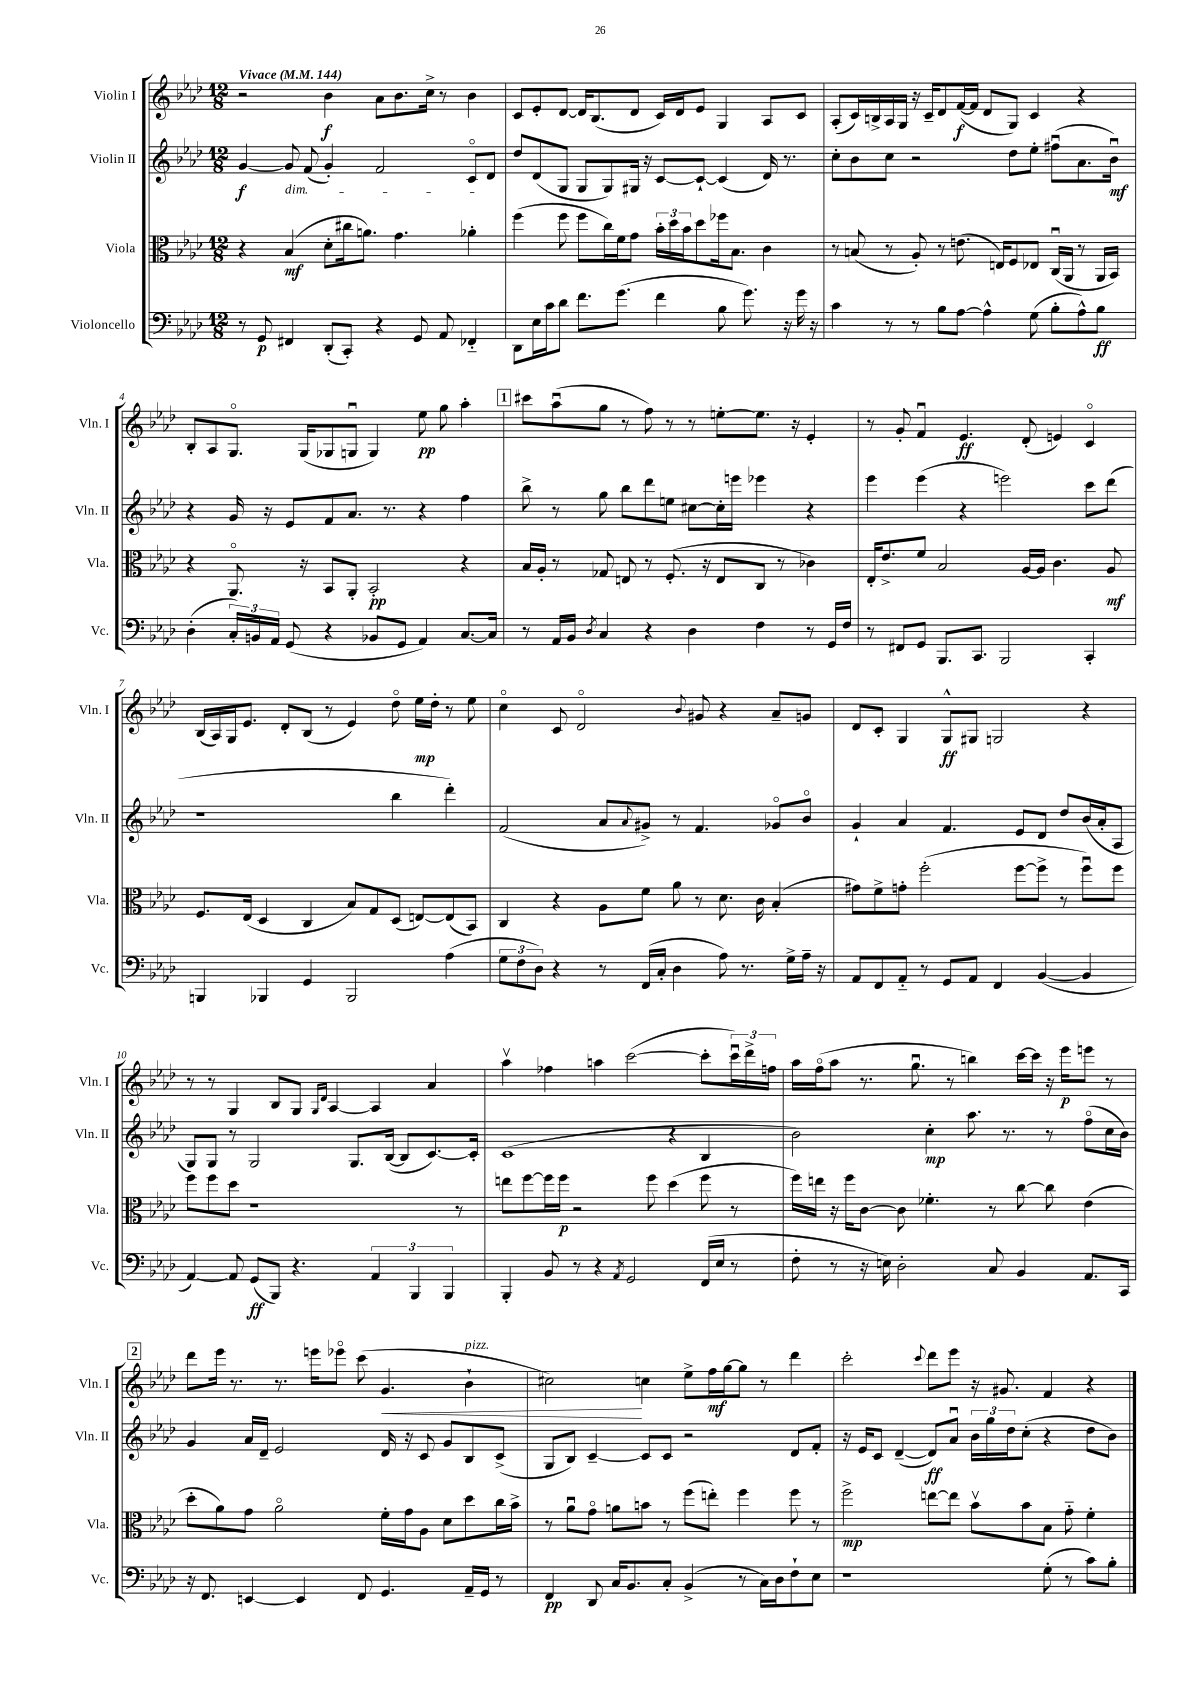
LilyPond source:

<<
\new StaffGroup <<
\new Staff = "s0" \with { instrumentName = "Violin I" shortInstrumentName = "Vln. I" } {
    \clef treble \key aes \major \numericTimeSignature \time 12/8 \tempo "Vivace" 4 = 144
    r2 bes'4\f aes'8 bes'8. c''16-> r8 bes'4 |
    c'8 ees'8-. des'8~ des'16 bes8.( des'8 c'16) des'16 ees'8 g4 aes8 c'8 |
    aes8-.( c'16) b16-> aes16 g16 r16 c'16-- des'8 f'16~\f( f'16 des'8 g8) c'4 r4 |
    bes8-. aes8 g8.\flageolet g16( ges8 g8\downbow g4) ees''8\pp g''8 aes''4-. |
    \mark \markup { \box "1" } cis'''8 aes''8\downbow( g''8 r8 f''8) r8 r8 e''8~-. e''8. r16 ees'4-. |
    r8 g'8-. f'4\downbow ees'4.\ff des'8-.( e'4) c'4\flageolet |
    bes16( aes16) g16 ees'8. des'8-. bes8( r8 ees'4) des''8\flageolet ees''16\mp des''16-. r8 ees''8 |
    c''4\flageolet c'8 des'2\flageolet \appoggiatura { bes'8 } gis'8 r4 aes'8-- g'8 |
    des'8 c'8-. g4 g8-^\ff gis8 g2 r4 |
    r8 r8 g4 bes8 g8 \grace { g16 des'16 } aes4~ aes4 aes'4 |
    aes''4\upbow fes''4 a''4 c'''2~( c'''8-. \tuplet 3/2 { c'''16\downbow) des'''16-> f''16 } |
    aes''16 f''16\flageolet( aes''8 r8. g''8.\downbow r8 b''4) c'''16~ c'''16 r16 ees'''16\p e'''8 r8 |
    \mark \markup { \box "2" } des'''8 ees'''16 r8. r8. e'''16 ees'''8\flageolet c'''8( g'4.\< bes'4-!^\markup { \italic "pizz." } |
    cis''2\!) c''4 ees''8-> f''16\mf g''16~ g''8 r8 des'''4 |
    c'''2-. \appoggiatura { c'''8 } des'''8 ees'''8 r16 gis'8. f'4 r4 \bar "|." |
}
\new Staff = "s1" \with { instrumentName = "Violin II" shortInstrumentName = "Vln. II" } {
    \clef treble \key aes \major \numericTimeSignature \time 12/8
    g'4~\f g'8\dim f'8( g'4-.) f'2 c'8\flageolet des'8\! |
    des''8 des'8( g8 g8 g8) gis16 r16 c'8~ c'8~-! c'4( des'16) r8. |
    c''8-. bes'8 c''8 r2 des''8 ees''8-. fis''8\downbow( aes'8. bes'16\downbow\mf) |
    r4 g'16 r16 ees'8 f'8 aes'8. r8. r4 f''4 |
    \mark \markup { \box "1" } bes''8-> r8 g''8 bes''8 des'''8 e''8 cis''8~ cis''16-. e'''16 ees'''4 r4 |
    ees'''4 ees'''4( r4 e'''2) c'''8 des'''8( |
    r1 bes''4 des'''4-.) |
    f'2( aes'8 \appoggiatura { aes'8 } gis'8->) r8 f'4. ges'8\flageolet bes'8\flageolet |
    g'4-! aes'4 f'4. ees'8 des'8 des''8 bes'16( aes'16-. aes8 |
    g8) g8 r8 g2 g8. bes16~( bes8 c'8.~) c'16-. |
    c'1( r4 bes4 |
    bes'2) c''4-.\mp aes''8. r8. r8 f''8\flageolet( c''16 bes'16) |
    \mark \markup { \box "2" } g'4 aes'16 des'16-- ees'2 des'16 r16 c'8 g'8 bes8 c'8->( |
    g8 bes8) c'4~-- c'8 c'8 r2 des'8 f'8-. |
    r16 ees'16 c'8 des'4~--( des'8\ff) aes'8\downbow \tuplet 3/2 { bes'16 g''16 des''16 } c''8-.( r4 des''8 bes'8) \bar "|." |
}
\new Staff = "s2" \with { instrumentName = "Viola" shortInstrumentName = "Vla." } {
    \clef alto \key aes \major \numericTimeSignature \time 12/8
    r4 bes4\mf( des'8-. cis''16 a'8.) g'4. aes'4-. |
    f''4( f''8 f''8 c''16) f'16 g'8 \tuplet 3/2 { bes'16-. des''16 bes'16 } des''8 fes''16 bes8. c'4 |
    r8 b8( r8 aes8-.) r8 e'8.( e16) f8 ees8 c16\downbow( aes,16 r8 aes,16 bes,16) |
    r4 aes,8.\flageolet r16 bes,8 aes,8-. bes,2-.\pp r4 |
    \mark \markup { \box "1" } bes16 aes16-. r8 ges8 e8 r8 f8.-.( r16 e8 c8 r8 ces'4) |
    ees16-. ees'8.-> f'8 bes2 aes16~ aes16 c'4. aes8\mf |
    f8. ees16( des4 c4 bes8) g8 des8( e8~) e8( bes,8) |
    c4 r4 aes8 f'8 aes'8 r8 des'8. c'16 bes4-.( |
    gis'8) f'8-> g'8-. f''2-.( f''8~ f''8-> r8 f''8\downbow) f''8 |
    f''8 f''8 des''8 r1 r8 |
    e''8 f''8~ f''16 f''16\p r2 f''8 des''4( f''8 r8 |
    f''16) e''16 r16 f''16 c'8~ c'8 fes'4.-. r8 c''8~ c''8 ees'4( |
    \mark \markup { \box "2" } des''8-. aes'8) g'8 aes'2\flageolet f'16-. g'16 aes8 des'8 des''8 c''16 bes'16-> |
    r8 aes'8\downbow g'8\flageolet a'8 b'8 r8 f''8( e''8-.) f''4 f''8 r8 |
    f''2->\mp e''8~ e''8 bes'8\upbow bes'8 bes8 g'8-_ f'4-. \bar "|." |
}
\new Staff = "s3" \with { instrumentName = "Violoncello" shortInstrumentName = "Vc." } {
    \clef bass \key aes \major \numericTimeSignature \time 12/8
    r8 g,8\p fis,4 des,8-.( c,8-.) r4 g,8 aes,8 fes,4-_ |
    des,8 ees16 c'16 des'8 f'8. g'8.( f'4 bes8 g'8.) r16 g'16 r16 |
    c'4 r8 r8 bes8 aes8~ aes4-^ g8( bes8-. aes8-^) bes8\ff |
    des4-.( \tuplet 3/2 { c16-.) b,16 aes,16 } g,8( r4 bes,8 g,8 aes,4) c8.~ c16 |
    \mark \markup { \box "1" } r8 aes,16 bes,16 \acciaccatura { des8 } c4 r4 des4 f4 r8 g,16 f16 |
    r8 fis,8 g,8 bes,,8. c,8. bes,,2 c,4-. |
    b,,4 bes,,4 g,4 bes,,2 aes4( |
    \tuplet 3/2 { g8 f8 des8) } r4 r8 f,16( c16-. des4 aes8) r8. g16-> aes16-- r16 |
    aes,8 f,8 aes,8-_ r8 g,8 aes,8 f,4 bes,4~( bes,4 |
    aes,4~) aes,8 g,8\ff( bes,,8) r4. \tuplet 3/2 { aes,4 bes,,4 bes,,4 } |
    bes,,4-. bes,8 r8 r4 \acciaccatura { aes,8 } g,2 f,16( ees16 r8 |
    f8-. r8 r16 e16) des2-. c8 bes,4 aes,8. c,16 |
    \mark \markup { \box "2" } r16 f,8. e,4~ e,4 f,8 g,4. aes,16-- g,16 r8 |
    f,4\pp des,8 c16 bes,8. c8-. bes,4->( r8 c16) des16 f8-! ees8 |
    r1 g8-.( r8 c'8) bes8-. \bar "|." |
}
>>
>>
